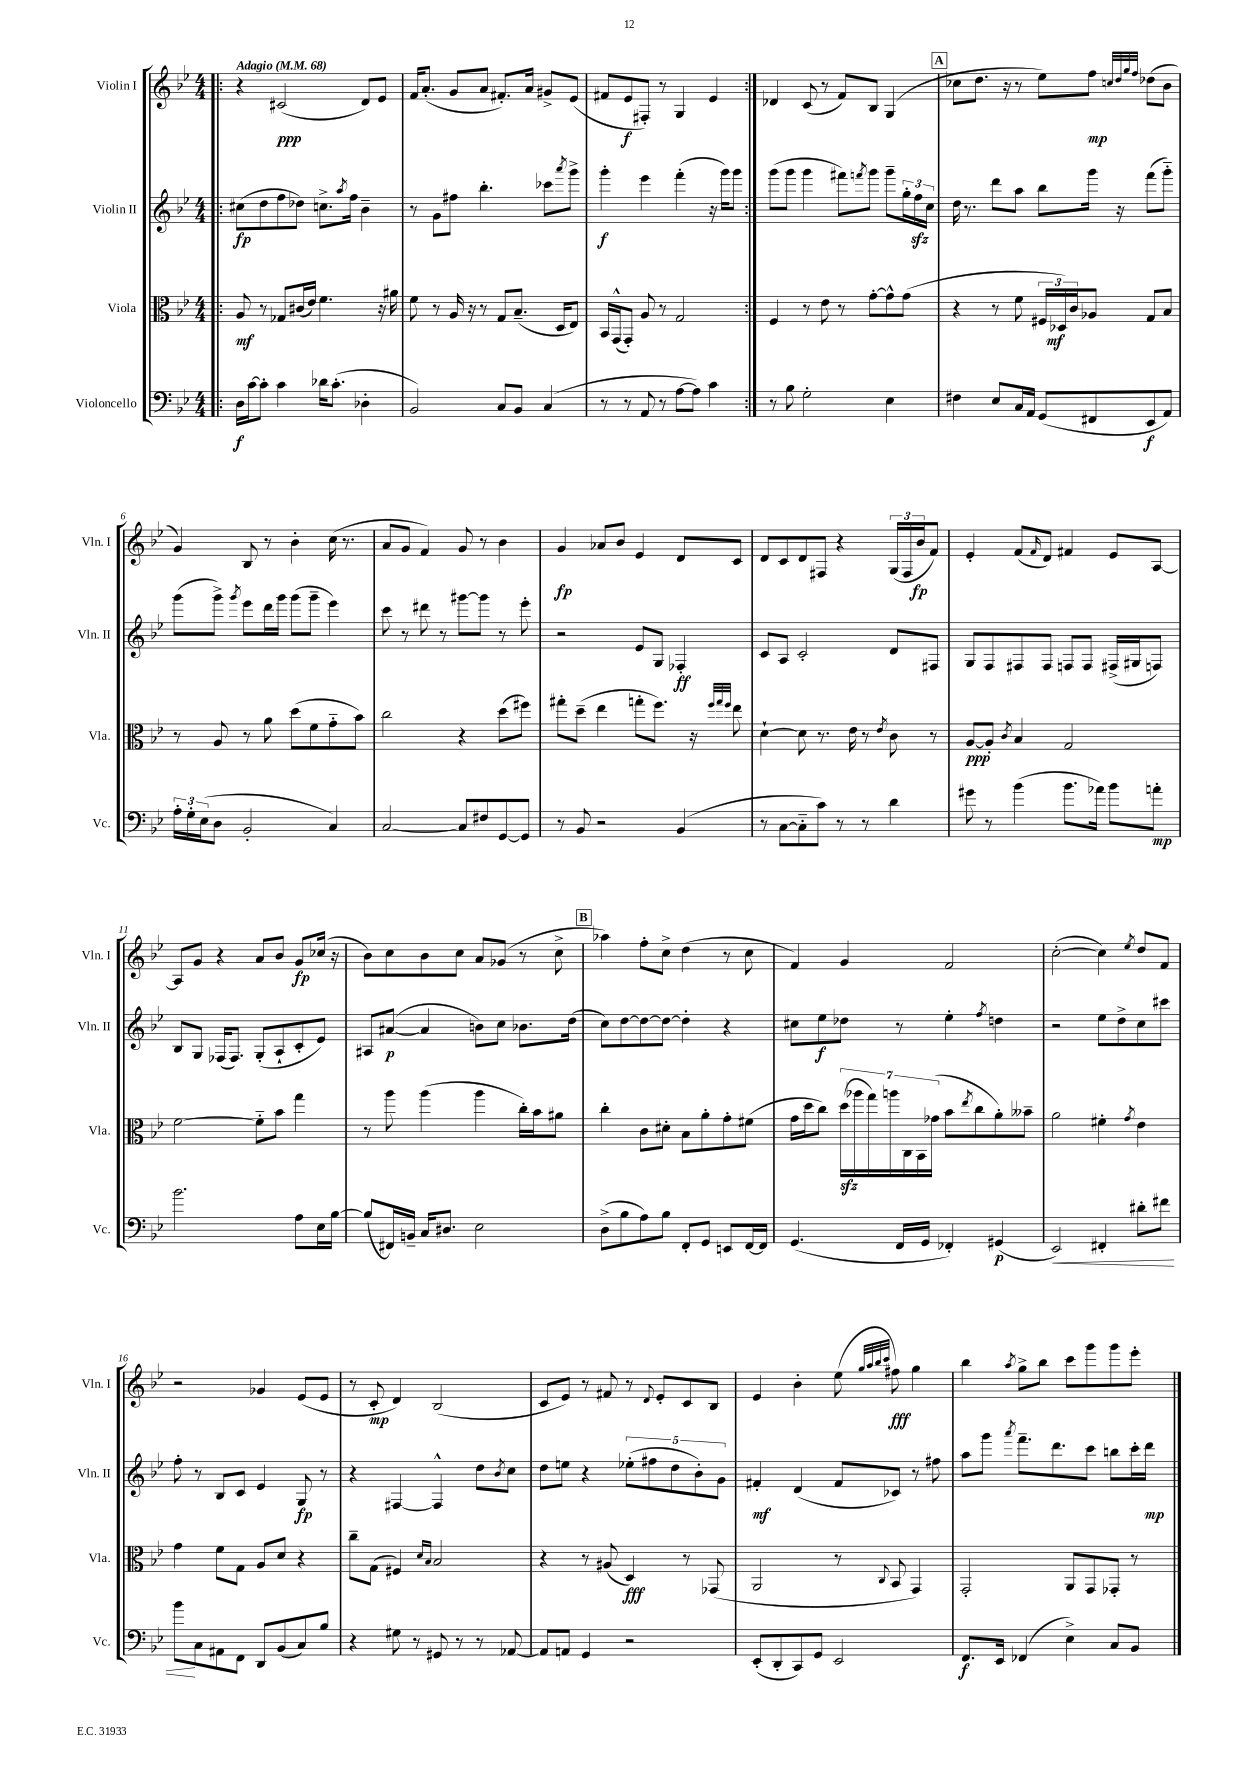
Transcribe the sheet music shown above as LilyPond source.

<<
\new StaffGroup <<
\new Staff = "s0" \with { instrumentName = "Violin I" shortInstrumentName = "Vln. I" } {
    \clef treble \key bes \major \numericTimeSignature \time 4/4 \tempo "Adagio" 4 = 68
    \repeat volta 2 { \bar ".|:" r4 cis'2\ppp( d'8) ees'8 |
    f'16 a'8.-.( g'8 a'8 fis'8.-.) a'16 gis'8-> ees'8( |
    fis'8 ees'8\f fis8-.) r8 g4 ees'4 | }
    des'4 c'8( r8 f'8) bes8 g4( |
    \mark \markup { \box "A" } ces''8 d''8. r16 r8 ees''8) f''8\mp \grace { c''32 d''32 g''32 f''32 } des''8( bes'8 |
    g'4) bes8 r8 bes'4-. c''16( r8. |
    a'8 g'8 f'4) g'8 r8 bes'4 |
    g'4\fp aes'8 bes'8 ees'4 d'8 c'8 |
    d'8 c'8 d'8 fis8 r4 \tuplet 3/2 { g16( fis16 bes'16\fp } f'8) |
    ees'4-. f'8( \grace { f'16 } d'8) fis'4 ees'8 a8~ |
    a8 g'8 r4 a'8 bes'8 g'8\fp ces''16( r16 |
    bes'8) c''8 bes'8 c''8 a'8 ges'8( r8 c''8-> |
    \mark \markup { \box "B" } aes''4) f''8-. c''8-> d''4( r8 c''8 |
    f'4) g'4 f'2 |
    c''2~-.( c''4) \acciaccatura { ees''8 } d''8 f'8 |
    r2 ges'4 ees'8( ees'8 |
    r8 c'8-.\mp d'4) bes2( |
    c'8 ees'8) r8 fis'8 r8 \appoggiatura { d'8 } ees'8-. c'8 bes8 |
    ees'4 bes'4-. ees''8( \grace { g''32 a''32 bes''32 c'''32 } fis''8\fff) g''4 |
    bes''4 \acciaccatura { a''8 } g''8-> bes''8 c'''8 g'''8 g'''8 ees'''8-. \bar "|." |
}
\new Staff = "s1" \with { instrumentName = "Violin II" shortInstrumentName = "Vln. II" } {
    \clef treble \key bes \major \numericTimeSignature \time 4/4
    \repeat volta 2 { \bar ".|:" cis''8\fp( d''8 f''8 des''8) c''8.-> \acciaccatura { a''8 } f''16 bes'4-- |
    r8 g'8 fis''8 bes''4.-. ces'''8 \acciaccatura { a'''8 } g'''8-> |
    g'''4-.\f ees'''4 f'''4-.( r16 g'''16) g'''8 | }
    g'''8( g'''8 g'''4 fis'''8) \acciaccatura { f'''8 } g'''8 g'''8-- \tuplet 3/2 { g''16-. f''16\sfz c''16 } |
    \mark \markup { \box "A" } d''16 r8. d'''8 a''8 bes''8 g'''16 r16 f'''8( g'''8-_) |
    g'''8( g'''8->) \acciaccatura { g'''8 } ees'''8 d'''16 g'''16 g'''8( g'''8-- ees'''4) |
    c'''8 r8 dis'''8 r8 gis'''8~ gis'''8 r8 ees'''8-. |
    r2 ees'8 g8 fes4-.\ff |
    c'8 a8 c'2-. d'8 fis8 |
    g8 f8 fis8 fis8 f8 f8 fis16->( gis16 f8) |
    bes8 g8 fes16( fes8.) g8-.( a8-! c'8-. ees'8) |
    ais8 ais'8~\p( ais'4 b'8) c''8 bes'8. d''16( |
    \mark \markup { \box "B" } c''8) d''8~ d''8~ d''8~ d''4-. r4 |
    cis''8 ees''8\f des''8 r8 ees''4-. \acciaccatura { f''8 } d''4 |
    r2 ees''8 d''8-> c''8 cis'''8 |
    f''8-. r8 bes8 c'8 ees'4 g8\fp r8 |
    r4 fis4~ fis4-^ d''8 \acciaccatura { bes'8 } c''8 |
    d''8 e''8 r4 \tuplet 5/4 { ees''8-.( fis''8 d''8 bes'8-.) g'8 } |
    fis'4-.\mf d'4( fis'8 ces'8) r8 fis''8 |
    a''8 g'''8 \acciaccatura { a'''8 } f'''8.-- d'''8. c'''8 b''8 c'''16-. d'''16\mp \bar "|." |
}
\new Staff = "s2" \with { instrumentName = "Viola" shortInstrumentName = "Vla." } {
    \clef alto \key bes \major \numericTimeSignature \time 4/4
    \repeat volta 2 { \bar ".|:" a8\mf r8 ges8 cis'16( ees'16) f'4. r16 ais'16 |
    f'8 r8 a16 r16 r8 g8 bes8.--( d16 ees8) |
    bes,16 g,16-^( g,8-.) a8 r8 g2 | }
    f4 r8 ees'8 r8 g'8~-. g'8-^ g'8( |
    \mark \markup { \box "A" } r4 r8 f'8 \tuplet 3/2 { fis16 des16\mf) c'16 } aes8 g8 bes8 |
    r8 a8 r8 a'8 d''8( f'8 g'8-_ bes'8) |
    c''2 r4 d''8( fis''8) |
    gis''8-. d''8--( ees''4 g''8-. f''8.) r16 \grace { f''32 g''32 f''32 } ees''8 |
    d'4~-! d'8 r8. ees'16 r8 \acciaccatura { ees'8 } c'8 r8 |
    a8~\ppp a8-. \acciaccatura { c'8 } bes4 g2 |
    f'2~ f'8-_ bes'8 g''4 |
    r8 a''8 a''4( a''4 c''16-.) bes'16 ais'8 |
    \mark \markup { \box "B" } c''4-. c'8 dis'8-. bes8 a'8-. g'8-. fis'8( |
    g'16 d''16 c''8) \tuplet 7/4 { d''16\sfz( aes''16 g''16) a''16 c16 bes,16 ges'16( } bes'8 \acciaccatura { ees''8 } c''8 a'8-.) beses'8-- |
    a'2 fis'4-. \acciaccatura { g'8 } ees'4 |
    g'4 f'8 g8 a8 d'8 r4 |
    c''8-- g8( fis4) \grace { d'16 bes16 } bes2 |
    r4 r8 ais8( d4\fff) r8 ges,8( |
    a,2 r8 \appoggiatura { c8 } bes,8 g,4) |
    g,2-. a,8 g,8 ges,8-. r8 \bar "|." |
}
\new Staff = "s3" \with { instrumentName = "Violoncello" shortInstrumentName = "Vc." } {
    \clef bass \key bes \major \numericTimeSignature \time 4/4
    \repeat volta 2 { \bar ".|:" d16\f c'16~ c'8-. c'4 des'16 c'8.-.( des4-. |
    bes,2) c8 bes,8 c4( |
    r8 r8 a,8 r8 a8~ a8) c'4 | }
    r8 bes8 g2-. ees4 |
    \mark \markup { \box "A" } fis4 ees8 c16 a,16 g,8( fis,8 ees,8\f a,8) |
    \tuplet 3/2 { a16-. g16-. ees16( } d8 bes,2-. c4) |
    c2~ c8 fis8 g,8~ g,8 |
    r8 bes,8 r2 bes,4( |
    r8 c8~ c8-_ c'8) r8 r8 d'4 |
    gis'8 r8 bes'4( bes'8. aes'16) bes'8 a'8-.\mp |
    bes'2. a8 ees16 bes16~ |
    bes8( fis,16) b,16-- c16 dis8. ees2 |
    \mark \markup { \box "B" } d8->( bes8 a8) bes8 f,8-. g,8 e,8 f,16~ f,16 |
    g,4.( f,16 g,16 fes,4-.) gis,4\p( |
    ees,2\<) fis,4-. dis'8-. fis'8 |
    bes'8\! c8 ais,8 f,8 d,8 bes,8( c8) bes8 |
    r4 gis8 r8 gis,8 r8 r8 aes,8~ |
    aes,8 a,8 g,4 r2 |
    ees,8-.( d,8-. c,8) g,8 ees,2 |
    f,8.\f ees,16 fes,4( ees4->) c8 bes,8 \bar "|." |
}
>>
>>
